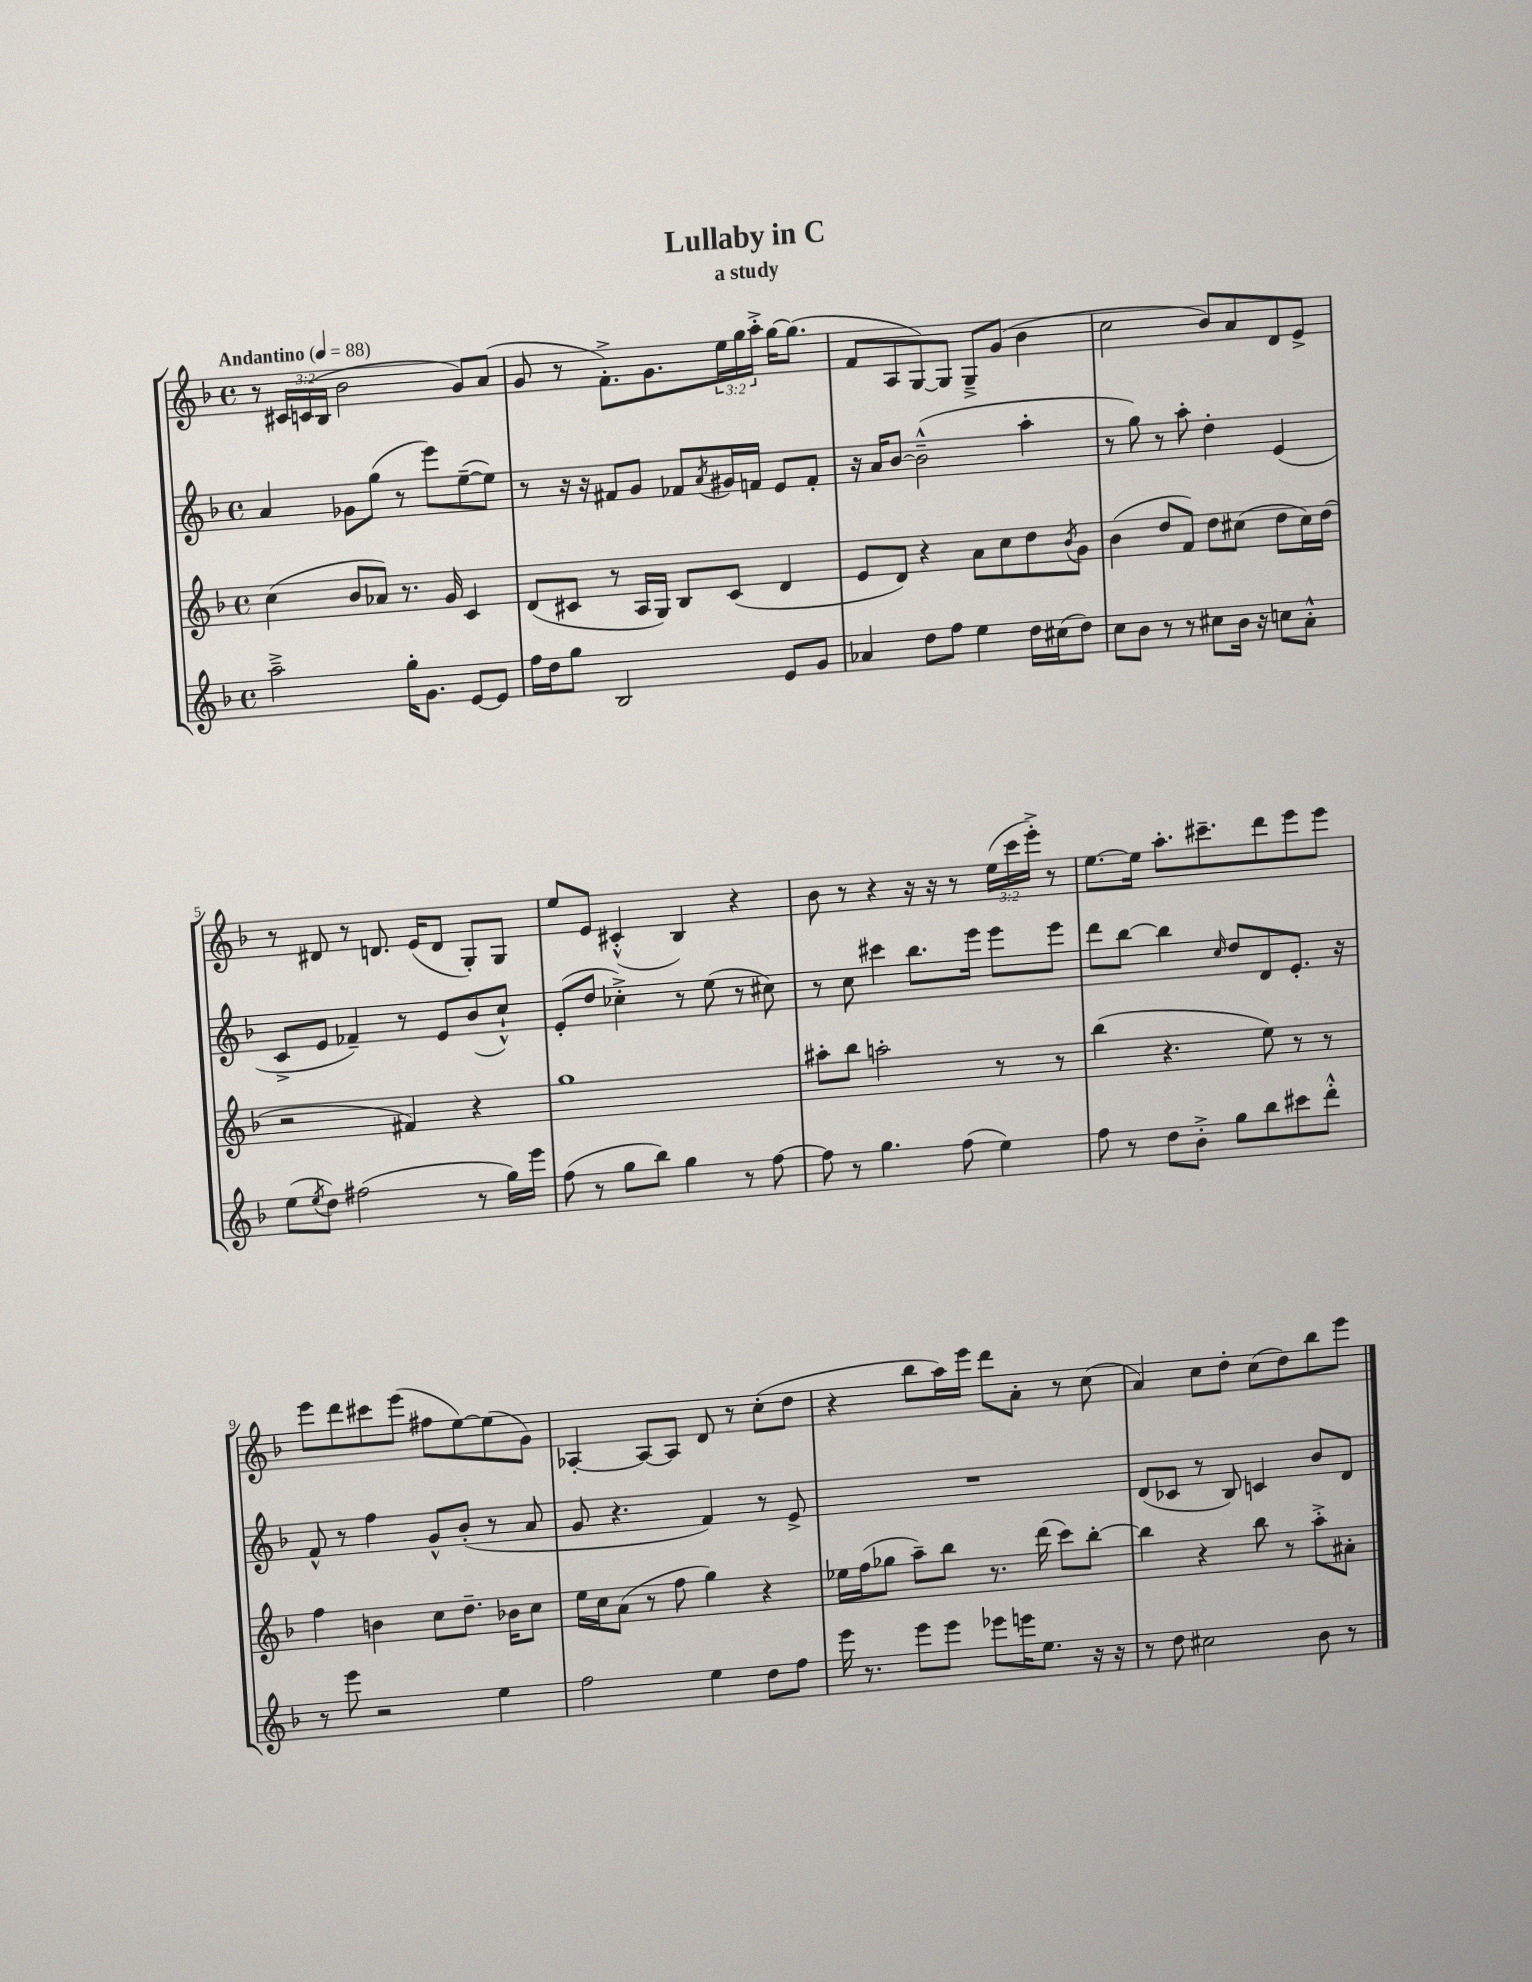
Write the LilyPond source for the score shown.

\header { title = "Lullaby in C" subtitle = "a study" }
<<
\new StaffGroup <<
\new Staff = "s0" {
    \clef treble \key f \major \defaultTimeSignature \time 4/4 \override Staff.TupletNumber.text = #tuplet-number::calc-fraction-text \tempo "Andantino" 4 = 88
    r8 \tuplet 3/2 { cis'16 c'16( bes16 } bes'2 g'8) a'8( |
    g'8 r8 f'8.-.->) g'8. \tuplet 3/2 { e''16 g''16 a''16-.-> } g''16~ g''8.( |
    f'8 a8 g8~) g8 g8---> g'8( bes'4 |
    c''2 bes'8) a'8 d'8 e'8-> |
    r8 dis'8 r8 d'8. e'16( d'8 g8-.) g8 |
    e''8 e'8 cis'4-.-^( bes4) r4 |
    bes'8 r8 r4 r16 r16 r8 \tuplet 3/2 { e''16( c'''16 e'''16-.->) } r8 |
    e''8.~ e''16 a''8.-. cis'''8.-- d'''8 e'''8 e'''8 |
    e'''8 d'''8 cis'''8 e'''8( fis''8 e''8~) e''8( g'8) |
    aes4~-. aes8~ aes8 d'8 r8 c''8-.( d''8 |
    r4 bes''8 a''16) e'''16 d'''8 a'8-. r8 c''8( |
    a'4) c''8 d''8-. c''8( d''8) bes''8 e'''8 \bar "|." |
}
\new Staff = "s1" {
    \clef treble \key f \major \defaultTimeSignature \time 4/4
    a'4 ges'8 g''8( r8 e'''8) e''8~--( e''8) |
    r8 r16 r16 fis'8 g'8 fes'8 \acciaccatura { a'8 } gis'16 f'16 e'8 f'8-. |
    r16 a'16 bes'8~ bes'2---^( a''4-. |
    r8 g''8) r8 a''8-. d''4-. e'4( |
    c'8-> e'8 fes'4--) r8 e'8 bes'8( c''8-!-^) |
    e'8-.( d''8 ces''4-.->) r8 e''8( r8 cis''8) |
    r8 c''8 cis'''4 bes''8. e'''16 e'''8 e'''8 |
    d'''8 bes''8~ bes''4 \grace { c''16 } d''8 d'8 e'8.-. r16 |
    f'8-^ r8 f''4 g'8-^ bes'8-.( r8 a'8 |
    g'8 r4. f'4) r8 e'8-> |
    R1 |
    d'8( ces'8 r8 bes8) c'4 bes'8 d'8 \bar "|." |
}
\new Staff = "s2" {
    \clef treble \key f \major \defaultTimeSignature \time 4/4
    c''4( bes'8 aes'8) r8. g'16 c'4 |
    d'8( cis'8 r8 a16 g16) bes8 cis'8( d'4 |
    e'8 d'8) r4 a'8 c''8 d''8 \acciaccatura { bes'8 } g'8 |
    bes'4( d''8 f'8) d''8 cis''8( d''8 cis''16) d''16( |
    r2 fis'4) r4 |
    g''1 |
    ais''8-. bes''8 a''2-. r8 r8 |
    bes''4( r4. e''8) r8 r8 |
    f''4 b'4 c''8 d''8.-- bes'16 c''8 |
    e''16 c''16 a'8( r8 f''8 g''4) r4 |
    ees''16 f''16( ges''8 a''8--) bes''8 r8. d'''16( c'''8) bes''8~-. |
    bes''4 r4 bes''8 r8 a''8-.-> ais'8-. \bar "|." |
}
\new Staff = "s3" {
    \clef treble \key f \major \defaultTimeSignature \time 4/4
    a''2---> g''16-. g'8. e'8~ e'8 |
    f''16 d''16 g''8 bes2 e'8 g'8 |
    aes'4 d''8 f''8 e''4 d''16 cis''16( d''8) |
    c''8 bes'8 r8 r8 cis''8 bes'16 r16 c''8 a'8-.-^ |
    e''8( \acciaccatura { e''8 } d''8) fis''2( r8 g''16) e'''16 |
    f''8( r8 g''8 bes''8) g''4 r8 f''8~ |
    f''8 r8 g''4. f''8( e''4) |
    f''8 r8 d''8 bes'8-.-> g''8 bes''8 cis'''8 d'''8-.-^ |
    r8 e'''8 r2 e''4 |
    f''2 e''4 d''8 f''8 |
    e'''16 r8. e'''8 e'''8 ees'''8 e'''16 e''8. r16 r16 |
    r8 d''8 cis''2 bes'8 r8 \bar "|." |
}
>>
>>
